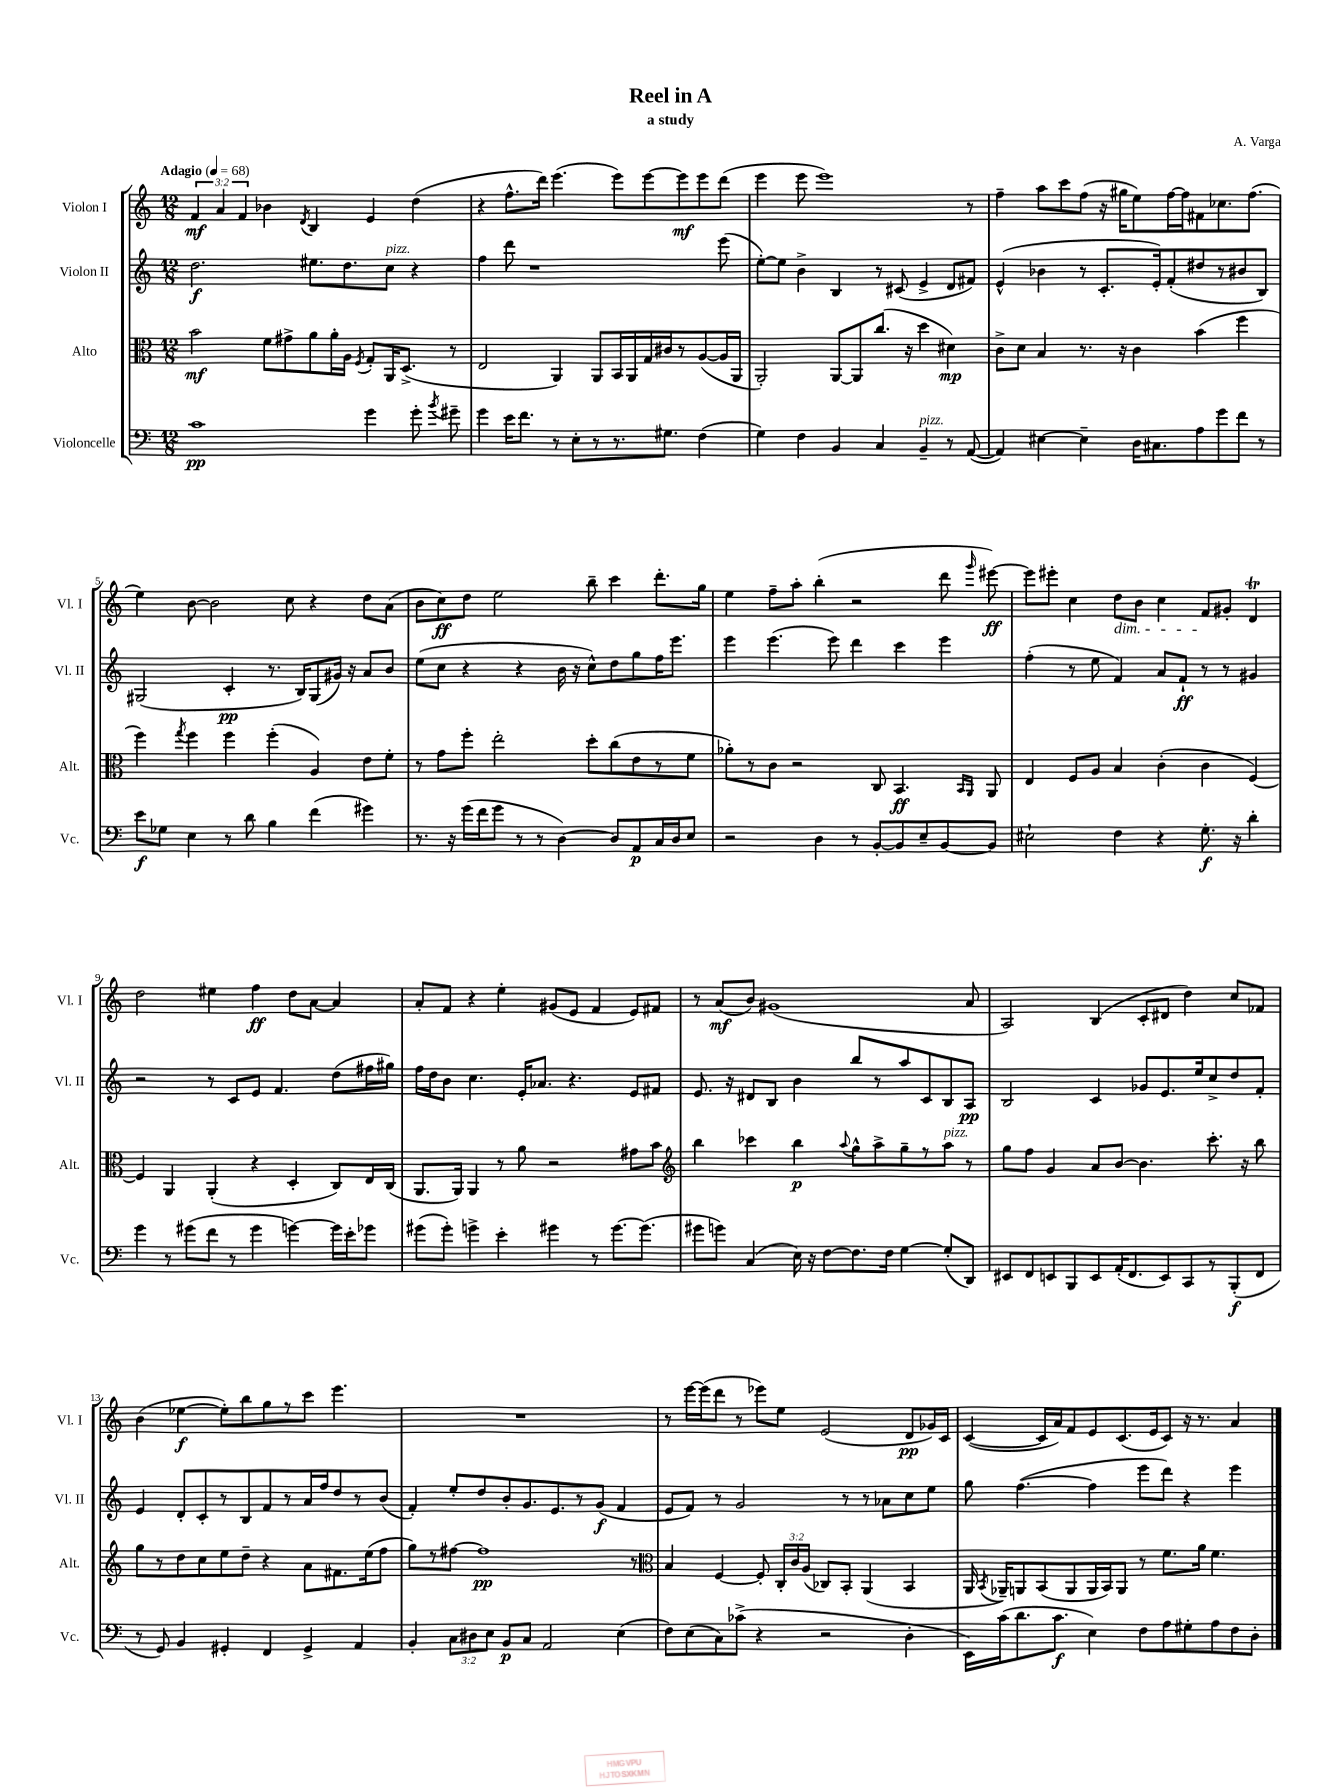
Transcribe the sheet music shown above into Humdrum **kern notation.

**kern	**dynam	**kern	**dynam	**kern	**dynam	**kern	**dynam
*part4	*part4	*part3	*part3	*part2	*part2	*part1	*part1
*staff4	*staff4	*staff3	*staff3	*staff2	*staff2	*staff1	*staff1
*I"Violoncelle	*	*I"Alto	*	*I"Violon II	*	*I"Violon I	*
*I'Vc.	*	*I'Alt.	*	*I'Vl. II	*	*I'Vl. I	*
*clefF4	*	*clefC3	*	*clefG2	*	*clefG2	*
*k[]	*	*k[]	*	*k[]	*	*k[]	*
*M12/8	*	*M12/8	*	*M12/8	*	*M12/8	*
*MM68	*	*MM68	*	*MM68	*	*MM68	*
=1	=1	=1	=1	=1	=1	=1	=1
!	!	!	!	!	!	!LO:TX:a:B:t=Adagio	!
1c	pp	2b\	mf	2.dd\	f	6f/	mf
.	.	.	.	.	.	6a/	.
.	.	.	.	.	.	6f/	.
.	.	8f\L	.	.	.	4b-X\	.
.	.	8g#X^\	.	.	.	.	.
.	.	.	.	.	.	8qd/	.
.	.	8a\	.	8.ee#X\L	.	4B/	.
.	.	16a'\L	.	.	.	.	.
.	.	16A\JJ	.	8.dd\	.	.	.
.	.	8qF/	.	.	.	.	.
4g\	.	8G'/L	.	.	.	4e/	.
!	!	!	!	!LO:TX:a:i:t=pizz.	!	!	!
.	.	16AA/K	.	8cc\J	.	.	.
.	.	(8.D^/J	.	.	.	.	.
8g'\	.	.	.	4r	.	(4dd\	.
8qb/	.	.	.	.	.	.	.
8g#X~\	.	8r	.	.	.	.	.
=2	=2	=2	=2	=2	=2	=2	=2
4g\	.	2E/	.	4ff\	.	4r	.
16e\KL	.	.	.	8ddd\	.	8.ff^^\L	.
8.f\J	.	.	.	.	.	.	.
.	.	.	.	1r	.	.	.
.	.	.	.	.	.	16ddd\Jk)	.
8r	.	4AA/)	.	.	.	(4.eee\	.
8E'\L	.	.	.	.	.	.	.
8r	.	8AA/L	.	.	.	.	.
8.r	.	16BB/L	.	.	.	8eee\L)	.
.	.	16AA/	.	.	.	.	.
.	.	16G/	.	.	.	[8eee\	.
8.G#X\J	.	16c#X/J	.	.	.	.	.
.	.	8r	.	.	.	8eee\]	mf
(4F\	.	([8A/	.	.	.	8eee\	.
.	.	16A/L]	.	(8eee\	.	(8ddd\J	.
.	.	16AA/JJ	.	.	.	.	.
=3	=3	=3	=3	=3	=3	=3	=3
4G\)	.	2AA'/)	.	[8ee'\L)	.	4eee\	.
.	.	.	.	8ee\J]	.	.	.
4F\	.	.	.	4b^\	.	8eee\	.
.	.	.	.	.	.	1eee)	.
4BB/	.	[8AA/L	.	4B/	.	.	.
.	.	8AA/]	.	.	.	.	.
4C/	.	(8.cc/J	.	8r	.	.	.
.	.	.	.	(8c#X/	.	.	.
.	.	16r	.	.	.	.	.
!LO:TX:a:i:t=pizz.	!	!	!	!	!	!	!
4BB~/	.	4dd\	.	4e^/	.	.	.
8r	.	4d#X\)	mp	8d/L	.	.	.
([8AA/	.	.	.	8f#X/J)	.	8r	.
=4	=4	=4	=4	=4	=4	=4	=4
4AA/])	.	8c^\L	.	(4e^^/	.	4ff~\	.
.	.	8d\J	.	.	.	.	.
[4E#X\	.	4B/	.	4b-X\	.	8aa\L	.
.	.	.	.	.	.	8ccc\	.
4E#~\]	.	8.r	.	8r	.	(8ff\J	.
.	.	.	.	8.c'/L	.	16r	.
.	.	16r	.	.	.	16gg#X\KL	.
16D\KL	.	4c\	.	.	.	8ee\)	.
8.C#X\	.	.	.	16e'/k)	.	.	.
.	.	.	.	(8f'/	.	[16ff\L	.
.	.	.	.	.	.	16ff\J]	.
8A\	.	(4b\	.	8dd#X/	.	8f#X\	.
8g\	.	.	.	8r	.	8.cc-X\	.
8f\J	.	4ff\	.	8b#X/	.	.	.
.	.	.	.	.	.	(8.ff\J	.
8r	.	.	.	8B/J)	.	.	.
!!LO:LB:g=z
=5	=5	=5	=5	=5	=5	=5	=5
8e\L	f	4ff\)	.	(2G#X/	.	4ee\)	.
8G-X\J	.	.	.	.	.	.	.
.	.	8qgg/	.	.	.	.	.
4E\	.	4ff\	.	.	.	[8b\	.
.	.	.	.	.	.	2b\]	.
8r	.	4ff\	.	4c'/	pp	.	.
8d\	.	.	.	.	.	.	.
4B\	.	(4ff'\	.	8.r	.	.	.
.	.	.	.	.	.	8cc\	.
.	.	.	.	16B/KL)	.	.	.
(4f\	.	4A/)	.	(8G#/	.	4r	.
.	.	.	.	16g#X/Jk)	.	.	.
.	.	.	.	16r	.	.	.
4g#X\)	.	8e\L	.	8a/L	.	8dd\L	.
.	.	8f'\J	.	8b/J	.	(8a\J	.
=6	=6	=6	=6	=6	=6	=6	=6
8.r	.	8r	.	(8ee\L	.	8b\L	.
.	.	8g\L	.	8cc\J	.	8cc\)	ff
16r	.	.	.	.	.	.	.
(16g\LL	.	8ff'\J	.	4r	.	8dd\J	.
16f\J	.	.	.	.	.	.	.
8g\J	.	2ee'\	.	.	.	2ee\	.
8r	.	.	.	4r	.	.	.
8r	.	.	.	.	.	.	.
[4D\)	.	.	.	16b\	.	.	.
.	.	.	.	16r	.	.	.
.	.	8dd'\L	.	8cc^^\L)	.	8bb~\	.
8D/L]	.	(8cc\	.	8dd\	.	4ccc\	.
8AA/	p	8e\	.	8gg\	.	.	.
16C/L	.	8r	.	16ff\K	.	8.ddd'\L	.
16D/J	.	.	.	8.eee\J	.	.	.
8E/J	.	8f\J	.	.	.	.	.
.	.	.	.	.	.	16gg\Jk	.
=7	=7	=7	=7	=7	=7	=7	=7
2r	.	8a-X'\L)	.	4eee\	.	4ee\	.
.	.	8r	.	.	.	.	.
.	.	8c\J	.	(4.eee\	.	8ff~\L	.
.	.	2r	.	.	.	8aa'\J	.
4D\	.	.	.	.	.	(4bb'\	.
.	.	.	.	8eee\)	.	.	.
8r	.	.	.	4ddd\	.	2r	.
[8BB'/L	.	8C/	.	.	.	.	.
8BB/]	.	4.BB/	ff	4ccc\	.	.	.
8E~/	.	.	.	.	.	.	.
[8BB/	.	.	.	4eee\	.	8ddd\	.
.	.	16qqBB/LL	.	.	.	.	.
.	.	16qqAA/JJ	.	.	.	16qqggg/	.
8BB/J]	.	8AA/	.	.	.	[8eee#X\)	ff
=8	=8	=8	=8	=8	=8	=8	=8
2E#X`\	.	4E/	.	(4ff'\	.	8eee#\L]	.
.	.	.	.	.	.	8eee#X'\J	.
.	.	8F/L	.	8r	.	4cc\	.
.	.	8A/J	.	8ee\	.	.	.
!	!	!	!	!	!	!LO:TX:b:i:t=dim.	!
4F\	.	4B/	.	4f/)	.	8dd\L	.
.	.	.	.	.	.	8b\J	.
4r	.	(4c'\	.	8a/L	.	4cc\	.
.	.	.	.	8f`/J	ff	.	.
8.G'\	f	4c\	.	8r	.	8f/L	.
.	.	.	.	8r	.	8g#X'/J	.
16r	.	.	.	.	.	.	.
4d'\	.	[4F/)	.	4g#X/	.	4dT/	.
!!LO:LB:g=z
=9	=9	=9	=9	=9	=9	=9	=9
4g\	.	4F/]	.	2r	.	2dd\	.
8r	.	4AA/	.	.	.	.	.
(8g#X\L	.	.	.	.	.	.	.
8f\J	.	(4AA'/	.	8r	.	4ee#X\	.
8r	.	.	.	8c/L	.	.	.
4g#\	.	4r	.	8e/J	.	4ff\	ff
.	.	.	.	4.f/	.	.	.
[4gn\)	.	4D'/	.	.	.	8dd\L	.
.	.	.	.	.	.	[8a\J	.
16g\LL]	.	8C/L)	.	(8dd\L	.	4a/]	.
16e'\J	.	.	.	.	.	.	.
8g-X\J	.	16E/L	.	16ff#X\L	.	.	.
.	.	(16C/JJ	.	16gg#X\JJ)	.	.	.
=10	=10	=10	=10	=10	=10	=10	=10
(8g#X\L	.	8.AA/L	.	16ff\LL	.	8a'/L	.
.	.	.	.	16dd\J	.	.	.
8g#'\J)	.	.	.	8b\J	.	8f/J	.
.	.	16AA/Jk)	.	.	.	.	.
4gn^\	.	4AA/	.	4.cc\	.	4r	.
4e'\	.	8r	.	.	.	4ee'\	.
.	.	8a\	.	16e'/KL	.	.	.
.	.	.	.	8.a-X/J	.	.	.
4g#X\	.	2r	.	.	.	(8g#X/L	.
.	.	.	.	4.r	.	8e/J	.
8r	.	.	.	.	.	4f/	.
[8.g#\L	.	.	.	.	.	.	.
.	.	8g#X\L	.	8e/L	.	8e/L)	.
(8.g#\J]	.	.	.	.	.	.	.
.	.	8b\J	.	8f#X/J	.	8f#X/J	.
=11	=11	=11	=11	=11	=11	=11	=11
*	*	*clefG2	*	*	*	*	*
8g#X\L	.	4bb\	.	8.e/	.	8r	.
8gn\J)	.	.	.	.	.	(8a/L	mf
.	.	.	.	16r	.	.	.
(4C/	.	4ccc-X\	.	8d#X/L	.	8b/J)	.
.	.	.	.	8B/J	.	(1g#X	.
16E\)	.	4bb\	p	4b\	.	.	.
16r	.	.	.	.	.	.	.
[8F\L	.	.	.	.	.	.	.
.	.	8qqaa/	.	.	.	.	.
8.F\]	.	8gg^^\L	.	8bb/L	.	.	.
.	.	8aa^\	.	8r	.	.	.
16F\Jk	.	.	.	.	.	.	.
[4G\	.	8gg~\	.	8aa/	.	.	.
.	.	8r	.	8c/	.	.	.
!	!	!LO:TX:a:i:t=pizz.	!	!	!	!	!
(8G'/L]	.	8aa\J	.	8B/	.	.	.
8DD/J)	.	8r	.	8A/J	pp	8a/	.
=12	=12	=12	=12	=12	=12	=12	=12
8EE#X/L	.	8gg\L	.	2B/	.	2A/)	.
8FF/	.	8ff\J	.	.	.	.	.
8EEn/	.	4g/	.	.	.	.	.
8BBB/	.	.	.	.	.	.	.
8EE/	.	8a/L	.	4c/	.	(4B/	.
(16AA'/K	.	[8b/J	.	.	.	.	.
8.FF/	.	.	.	.	.	.	.
.	.	4.b\]	.	8g-X/L	.	8c'/L	.
8EE/)	.	.	.	8.e/	.	8d#X/J	.
8CC/	.	.	.	.	.	4dd\)	.
.	.	.	.	16ee/k	.	.	.
8r	.	8.ccc'\	.	8cc^/	.	.	.
(8BBB'/	f	.	.	8dd/	.	8cc/L	.
.	.	16r	.	.	.	.	.
8FF/J	.	8bb\	.	8f'/J	.	8f-X/J	.
!!LO:LB:g=z
=13	=13	=13	=13	=13	=13	=13	=13
8r	.	8gg\L	.	4e/	.	(4b\	.
8GG/)	.	8r	.	.	.	.	.
4BB/	.	8dd\	.	8d'/L	.	[4ee-X\	f
.	.	8cc\	.	8c'/	.	.	.
4GG#X'/	.	8ee\	.	8r	.	8ee-'\L])	.
.	.	8dd~\J	.	8B/	.	8bb\	.
4FF/	.	4r	.	8f/	.	8gg\	.
.	.	.	.	8r	.	8r	.
4GG#^/	.	8a\L	.	16a/L	.	8ccc\J	.
.	.	.	.	16ff/J	.	.	.
.	.	8.f#X\	.	8dd/	.	4.eee\	.
4AA/	.	.	.	8r	.	.	.
.	.	(16ee\k	.	.	.	.	.
.	.	8ff\J	.	(8b/J	.	.	.
=14	=14	=14	=14	=14	=14	=14	=14
4BB'/	.	8gg\L)	.	4f'/)	.	1.r	.
.	.	8r	.	.	.	.	.
12C\L	.	[8ff#X\J	.	8ee'/L	.	.	.
12D#X\	.	.	.	.	.	.	.
.	.	1ff#]	pp	8dd/	.	.	.
12E\J	.	.	.	.	.	.	.
8BB/L	p	.	.	8b'/	.	.	.
8C/J	.	.	.	8.g/	.	.	.
2AA/	.	.	.	.	.	.	.
.	.	.	.	8.e/	.	.	.
.	.	.	.	8r	.	.	.
.	.	.	.	(8g/J	f	.	.
(4E\	.	.	.	4f/	.	.	.
.	.	8r	.	.	.	.	.
=15	=15	=15	=15	=15	=15	=15	=15
*	*	*clefC3	*	*	*	*	*
8F\L)	.	4B/	.	8e/L	.	8r	.
(8E\	.	.	.	8f/J)	.	[16eee\LL	.
.	.	.	.	.	.	(16eee\J]	.
8C\)	.	[4F/	.	8r	.	8ddd\J	.
(8c-X^\J	.	.	.	2g/	.	8r	.
4r	.	8F'/]	.	.	.	8eee-X\L)	.
.	.	24C'/LL	.	.	.	8ee\J	.
.	.	24c/	.	.	.	.	.
.	.	(24A/JJ	.	.	.	.	.
2r	.	8C-X/L)	.	.	.	(2e/	.
.	.	8BB'/J	.	8r	.	.	.
.	.	(4AA/	.	8r	.	.	.
.	.	.	.	8a-X\L	.	.	.
4D'\	.	4BB/	.	8cc\	.	8d/L	pp
.	.	.	.	8ee\J	.	16g-X/L)	.
.	.	.	.	.	.	16c/JJ	.
=16	=16	=16	=16	=16	=16	=16	=16
16EE\LL)	.	16AA/	.	8gg\	.	([4c/	.
.	.	8qBB/	.	.	.	.	.
(16c\J	.	16AA-X~/KL)	.	.	.	.	.
8.d\	.	8AAn/	.	([4.ff\	.	.	.
.	.	(8BB/	.	.	.	16c/LL]	.
8.c\J	f	.	.	.	.	16a/J)	.
.	.	8AA/	.	.	.	8f/	.
4E\)	.	16AA/L	.	4ff\]	.	8e/	.
.	.	16BB/J)	.	.	.	.	.
.	.	8AA/J	.	.	.	(8.c/	.
8F\L	.	8r	.	8eee\L	.	.	.
.	.	.	.	.	.	16e/k	.
8A\	.	8.f\L	.	8ddd\J)	.	8c/J)	.
8G#X'\	.	.	.	4r	.	16r	.
.	.	16a\Jk	.	.	.	8.r	.
8A\	.	4.f\	.	.	.	.	.
8F\	.	.	.	4eee\	.	4a/	.
8D'\J	.	.	.	.	.	.	.
==	==	==	==	==	==	==	==
*-	*-	*-	*-	*-	*-	*-	*-
